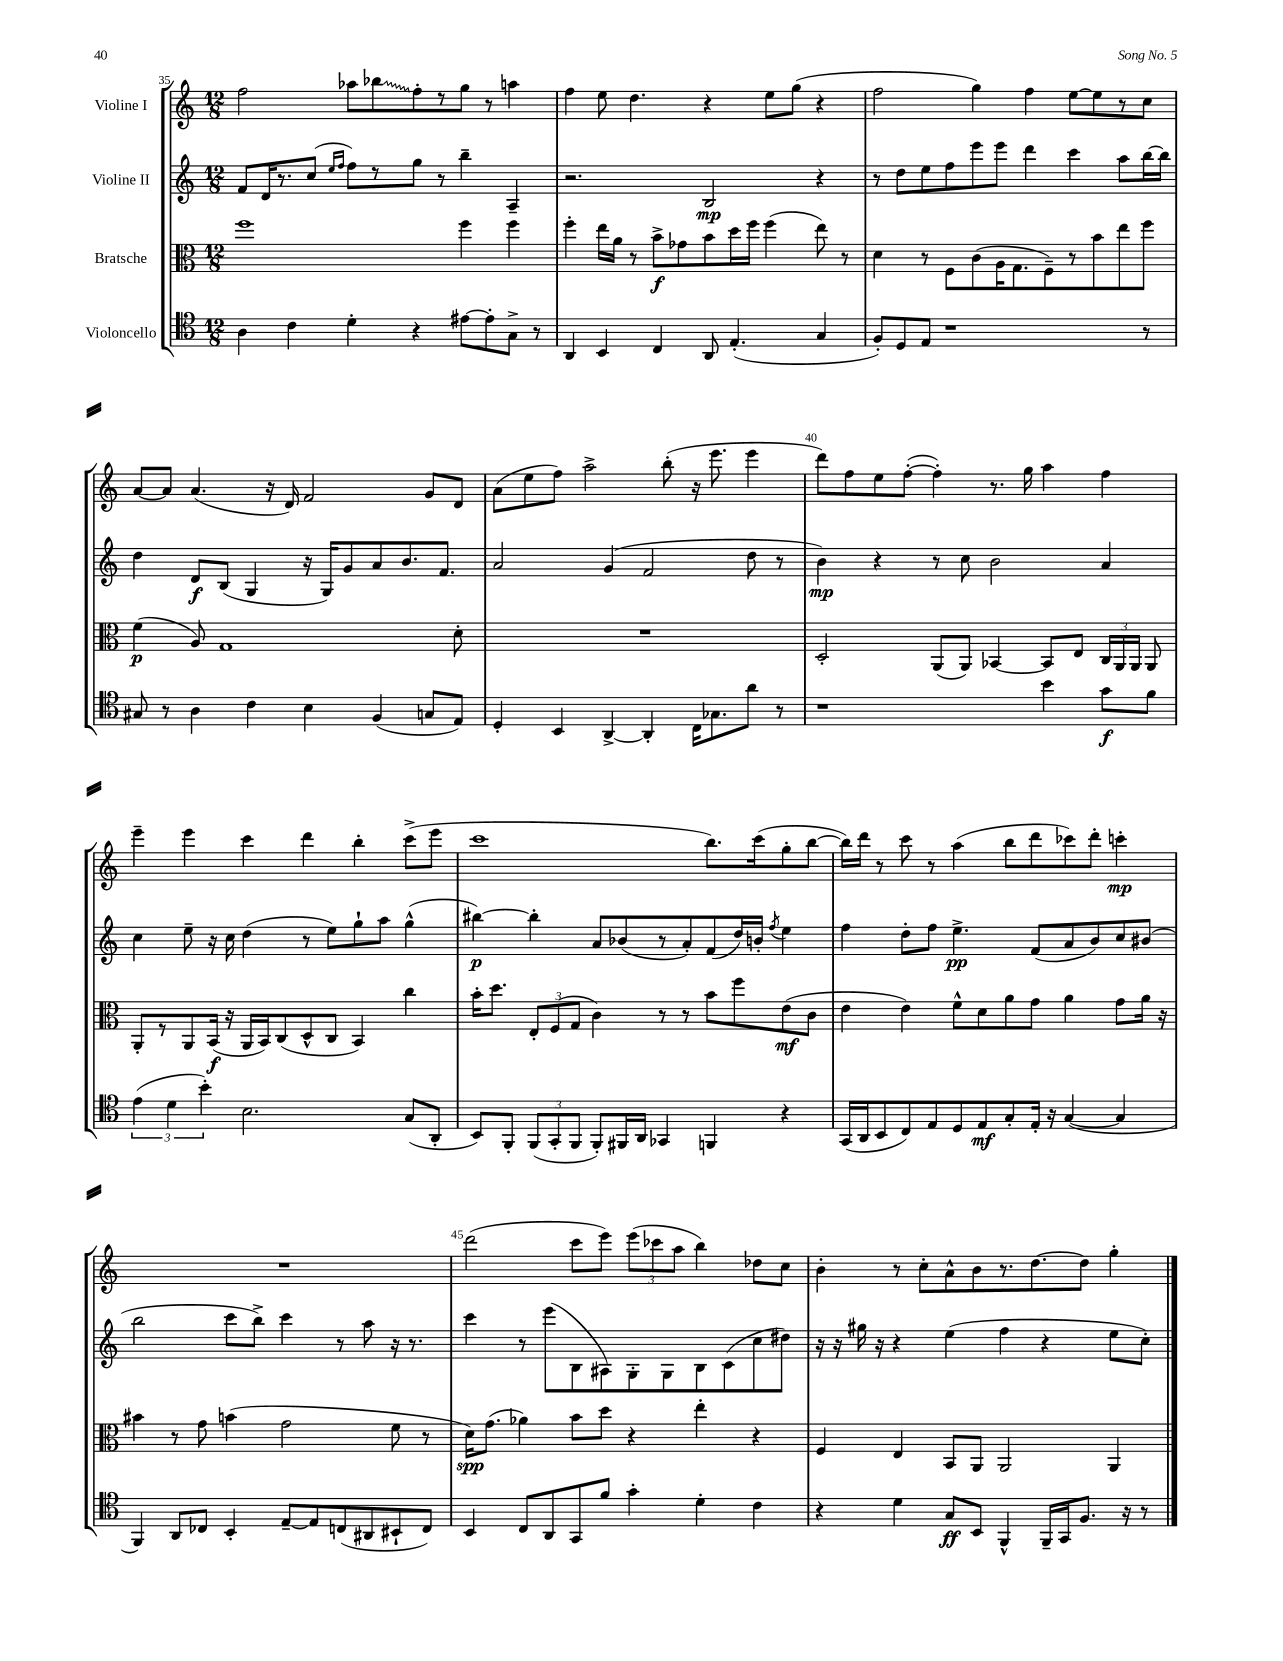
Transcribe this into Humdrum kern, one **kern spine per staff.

**kern	**kern	**kern	**kern
*staff4	*staff3	*staff2	*staff1
*clefC4	*clefC3	*clefG2	*clefG2
*k[]	*k[]	*k[]	*k[]
*M12/8	*M12/8	*M12/8	*M12/8
4A\	1ff	8f/L	2ff\
.	.	16d/K	.
.	.	8.r	.
4c\	.	.	.
.	.	(8cc/J	.
.	.	16qqee/LL	.
.	.	16qqff/JJ	.
4d'\	.	8ff\L)	8aa-\L
.	.	8r	8bb-\
4r	.	8gg\J	8ff'\
.	.	8r	8r
[8e#\L	4ff\	4bb~\	8gg\J
8e#'\]	.	.	8r
8G^\J	4ff\	4A~/	4aa\
8r	.	.	.
=	=	=	=
4AA/	4ff'\	2.r	4ff\
4BB/	16ee\LL	.	8ee\
.	16a\JJ	.	.
.	8r	.	4.dd\
4C/	8b^\L	.	.
.	8g-\	.	.
8AA/	8b\	2B/	4r
(4.E'/	16dd\L	.	.
.	16ff\JJ	.	.
.	(4ff\	.	8ee\L
.	.	.	(8gg\J
4G/	8ee\)	4r	4r
.	8r	.	.
=	=	=	=
8F'/L)	4d\	8r	2ff\
8D/	.	8dd\L	.
8E/J	8r	8ee\	.
1r	8F\L	8ff\	.
.	(8c\	8eee\	4gg\)
.	16A\K	8eee\J	.
.	8.G\	.	.
.	.	4ddd\	4ff\
.	8F~\)	.	.
.	8r	4ccc\	[8ee\L
.	8b\	.	8ee\]
.	8ee\	8aa\L	8r
8r	8ff\J	[16bb\L	8cc\J
.	.	16bb\]JJ	.
=	=	=	=
8G#/	(4f\	4dd\	[8a/L
8r	.	.	8a/]J
4A\	8A/)	8d/L	(4.a/
.	1G	(8B/J	.
4c\	.	4G/	.
.	.	.	16r
.	.	.	16d/)
4B\	.	16r	2f/
.	.	16G/LK)	.
.	.	8g/	.
(4F/	.	8a/	.
.	.	8.b/	.
8G/L	.	.	8g/L
.	.	8.f/J	.
8E/J)	8d'\	.	8d/J
=	=	=	=
4D'/	1.r	2a/	(8a\L
.	.	.	8ee\
4BB/	.	.	8ff\J)
.	.	.	2aa^\
[4AA^/	.	(4g/	.
4AA'/]	.	2f/	.
.	.	.	(8bb'\
16C\LK	.	.	16r
8.G-\	.	.	8.eee\
8a\J	.	8dd\	4eee\
8r	.	8r	.
=	=	=	=
1r	2D'/	4b\)	8ddd\L)
.	.	.	8ff\
.	.	4r	8ee\
.	.	.	([8ff'\J
.	(8AA/L	8r	4ff'\])
.	8AA/J)	8cc\	.
.	[4BB-/	2b\	8.r
.	.	.	16gg\
4b\	8BB-/]L	.	4aa\
.	8E/J	.	.
8g\L	24C/LL	4a/	4ff\
.	24AA/	.	.
.	24AA/JJ	.	.
8f\J	8AA/	.	.
=	=	=	=
(6e\	8AA'/L	4cc\	4eee~\
.	8r	.	.
6d\	.	.	.
.	8AA/	8ee~\	4eee\
6b'\)	.	.	.
.	(16BB/Jk	16r	.
.	16r	16cc\	.
2.B\	16AA/LL	(4dd\	4ccc\
.	16BB/J)	.	.
.	(8C/	.	.
.	8D^^/	8r	4ddd\
.	8C/J	8ee\L)	.
.	4BB/)	8gg`\	4bb'\
.	.	8aa\J	.
(8G/L	4cc\	(4gg^^\	(8ccc^\L
8AA'/J	.	.	8eee\J
=	=	=	=
8BB/L)	16b'\LK	[4bb#\)	1ccc
.	8.dd\J	.	.
8FF'/J	.	.	.
(12FF/L	12E'/L	4bb#'\]	.
12GG'/	(12F/	.	.
12FF/J	12G/J	.	.
8FF'/L)	4c\)	8a/L	.
16FF#/L	.	(8b-/	.
16AA/JJ	.	.	.
4GG-/	8r	8r	.
.	8r	8a'/)	.
4FF/	8b\L	(8f/	8.bb\L)
.	8ff\	16dd/L)	.
.	.	16b'/JJ	(16ccc\k
.	.	8qff/	.
4r	(8e\	4ee\	8gg'\
.	8c\J	.	[8bb\J
=	=	=	=
(16GG/LL	4e\	4ff\	16bb\]LL)
16AA/J	.	.	16ddd\JJ
8BB/	.	.	8r
8C/)	4e\)	8dd'\L	8ccc\
8E/	.	8ff\J	8r
8D/	8f^^\L	4.ee^\	(4aa\
8E/	8d\	.	.
8G'/	8a\	.	8bb\L
16E'/Jk	8g\J	(8f/L	8ddd\
16r	.	.	.
([4G/	4a\	8a/	8ccc-\)
.	.	8b/)	8ddd'\J
4G/]	8g\L	8cc/	4ccc'\
.	16a\Jk	(8b#/J	.
.	16r	.	.
=	=	=	=
4FF/)	4b#\	2bb\	1.r
8AA/L	8r	.	.
8C-/J	8g\	.	.
4BB'/	(4b\	8ccc\L	.
.	.	8bb^\J)	.
[8E~/L	2g\	4ccc\	.
8E/]	.	.	.
(8C/	.	8r	.
8AA#/	.	8aa\	.
8BB#`/	8f\	16r	.
.	.	8.r	.
8C/J)	8r	.	.
=	=	=	=
4BB/	16d\LK)	4ccc\	(2ddd\
.	(8.g\J	.	.
8C/L	4a-\)	8r	.
8AA/	.	(8eee\L	.
8GG/	8b\L	8B\	8ccc\L
8f/J	8dd\J	8A#\)	8eee\J)
4g'\	4r	8G'\	(12eee\L
.	.	.	12ccc-\
.	.	8G\	.
.	.	.	12aa\J
4d'\	4ee'\	8B\	4bb\)
.	.	(8c\	.
4c\	4r	8cc\	8dd-\L
.	.	8dd#\J)	8cc\J
=	=	=	=
4r	4F/	16r	4b'\
.	.	16r	.
.	.	16gg#\	.
.	.	16r	.
4d\	4E/	4r	8r
.	.	.	8cc'\L
8G/L	8BB/L	(4ee\	8a^^\
8BB/J	8AA/J	.	8b\
4FF^^/	2AA/	4ff\	8.r
.	.	.	[8.dd\
16FF~/LL	.	4r	.
16GG/J	.	.	.
8.F/J	.	.	8dd\]J
.	4AA/	8ee\L	4gg'\
16r	.	.	.
8r	.	8cc'\J)	.
==	==	==	==
*-	*-	*-	*-
